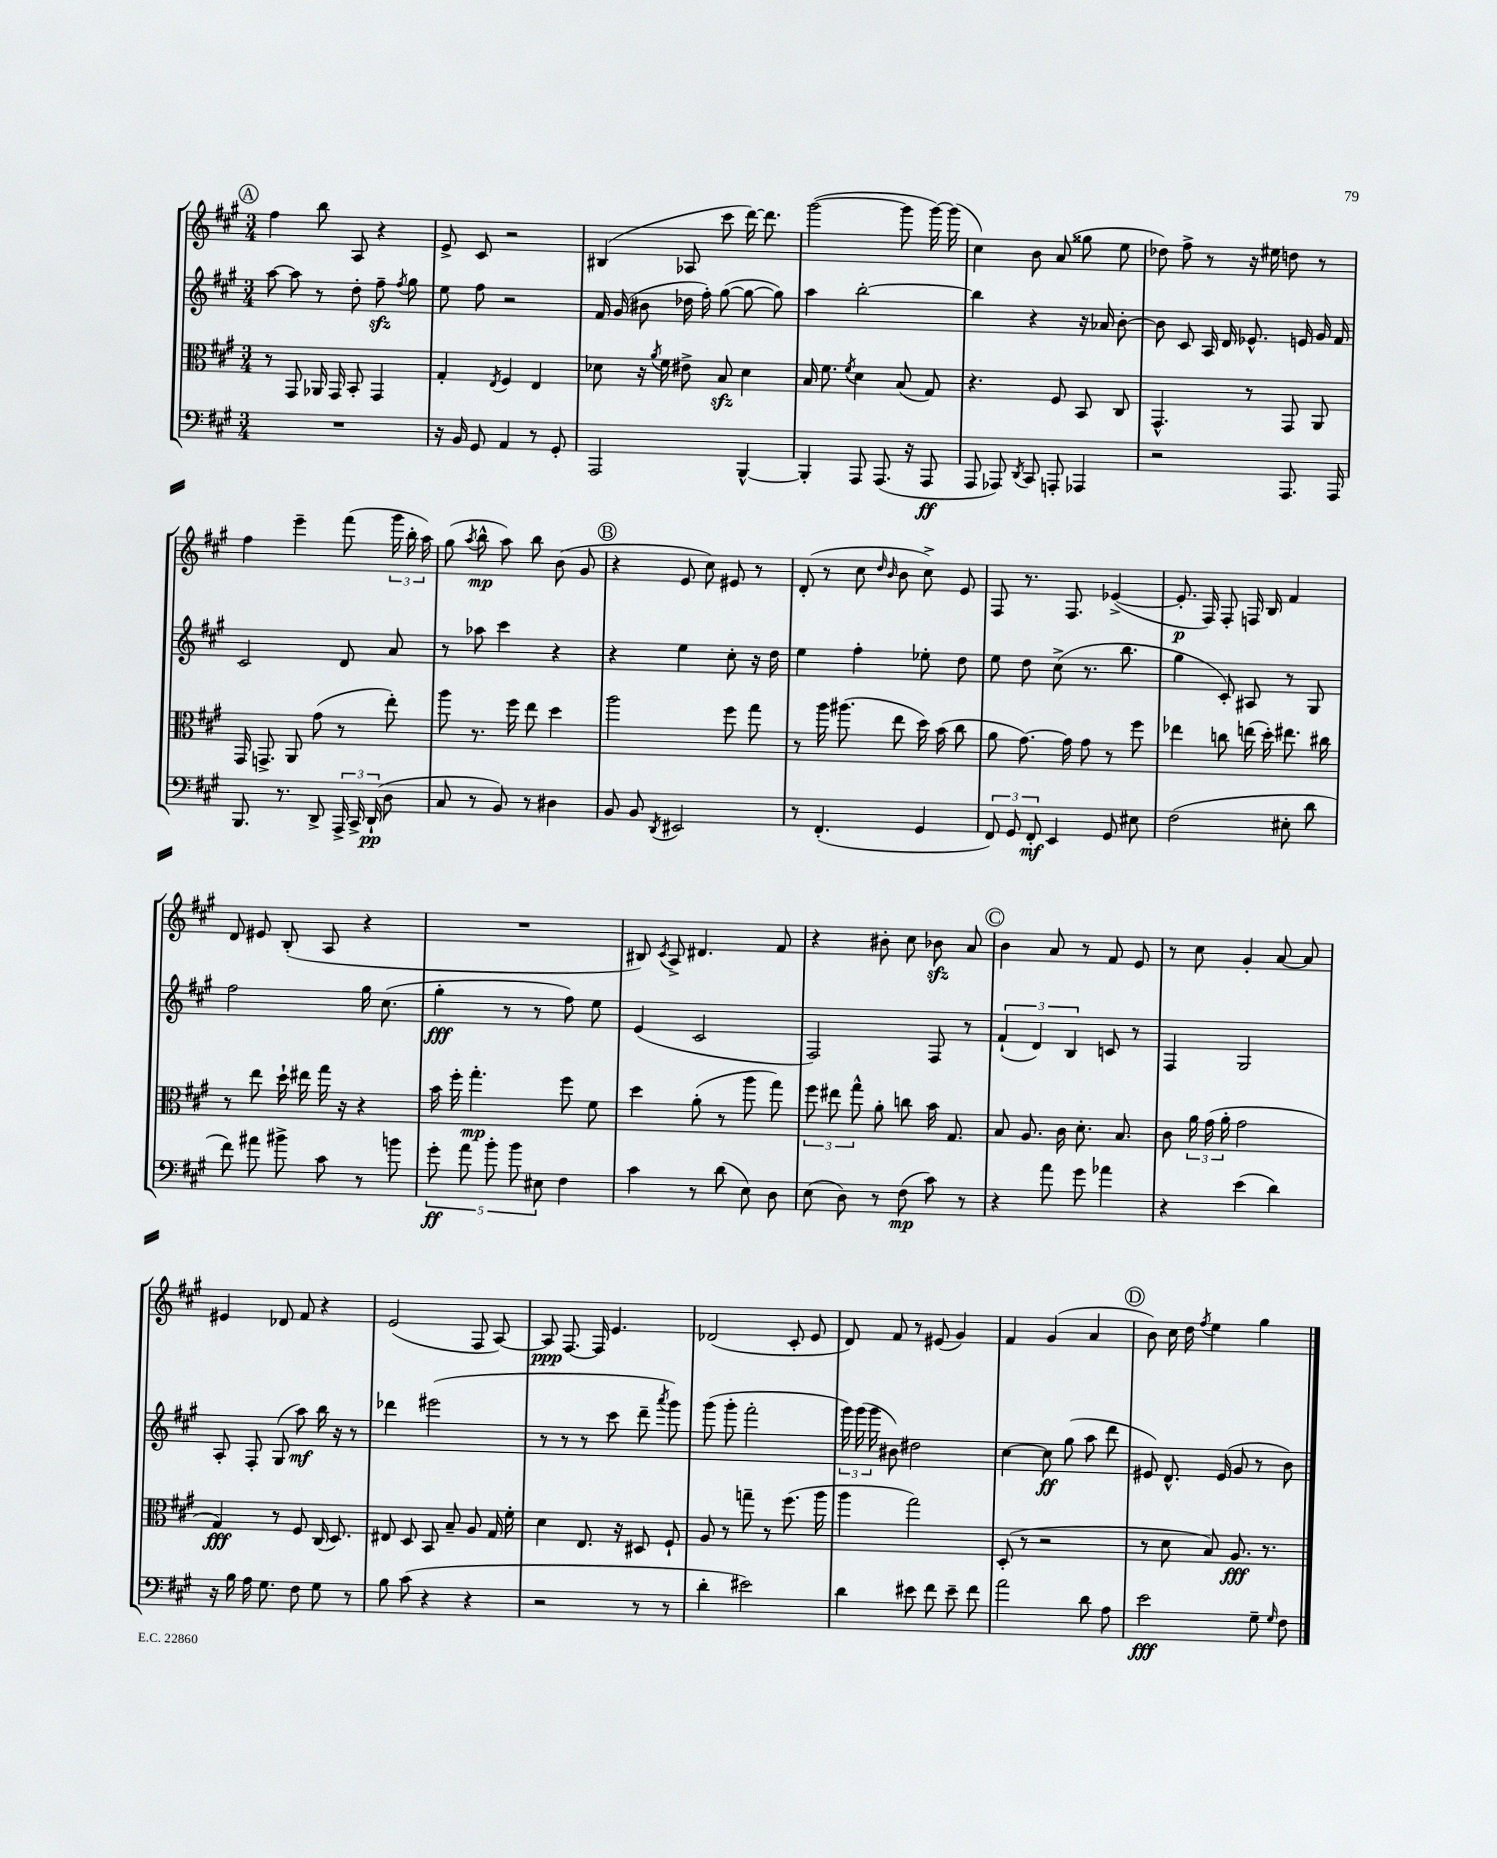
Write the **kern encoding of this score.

**kern	**kern	**kern	**kern
*staff4	*staff3	*staff2	*staff1
*clefF4	*clefC3	*clefG2	*clefG2
*k[f#c#g#]	*k[f#c#g#]	*k[f#c#g#]	*k[f#c#g#]
*M3/4	*M3/4	*M3/4	*M3/4
2.r	8r	[8aa	4ff#
.	8GG#	8aa]	.
.	16AA-	8r	8bb
.	16GG#	.	.
.	8BB'	8dd'	8A
.	4GG#	8ff#~	4r
.	.	8qff#	.
.	.	8gg#	.
=	=	=	=
16r	4G#'	8ee	8e^
16BB	.	.	.
8GG#	.	8ff#	8c#
.	8qE	.	.
4AA	4F#	2r	2r
8r	4E	.	.
8GG#'	.	.	.
=	=	=	=
2AAA	8d-	16f#	(4B#
.	.	(16g#	.
.	16r	8b#	.
.	8qa	.	.
.	16f#	.	.
.	8e#^	16dd-	8A-
.	.	16ff#')	.
.	8B	([8gg#	8ccc#
[4BBB^^	4d-	8gg#_	[16ddd)
.	.	.	8.ddd]
.	.	8gg#])	.
=	=	=	=
4BBB']	16B	4aa	([2ggg#
.	8.f#	.	.
.	8qf#	.	.
8AAA	4d	[2bb'	.
(8.AAA	.	.	.
.	(8B	.	8ggg#]
16r	.	.	.
8AAA	8G#)	.	[16ggg#)
.	.	.	(16ggg#]
=	=	=	=
8AAA	4.r	4bb]	4cc#)
8AAA-)	.	.	.
8qDD	.	.	.
8CC#	.	4r	8b
8AAA'	8F#	.	(8a
4AAA-	8BB	16r	8gg##
.	.	16a-	.
.	8C#	[8b'	8ee
=	=	=	=
2r	4.GG#^^	8b]	8dd-)
.	.	8c#	8ff#^
.	.	16A	8r
.	.	16d	.
.	8r	8.e-^^	16r
.	.	.	16ee#
8.AAA	8GG#	.	8dd
.	.	16e	.
.	8AA	16g#	8r
16AAA	.	16f#	.
=	=	=	=
8.BBB	16GG#	2c#	4ff#
.	8.GG^	.	.
8.r	.	.	.
.	8AA	.	4eee~
8DD^	(8g#	.	.
24AAA^	8r	8d	(8fff#
24CC#^	.	.	.
(24DD`	.	.	.
8D	8ee')	8a	24ggg#
.	.	.	24bb'
.	.	.	24aa)
=	=	=	=
8C#	8aa	8r	(8gg#
.	.	.	8qaa
8r	8.r	8aa-	8bb^^
8BB)	.	4ccc#	8aa)
.	16ff#	.	.
8r	8ee	.	8bb
4D#	4dd	4r	(8b
.	.	.	8g#
=	=	=	=
8BB	2aa	4r	4r
8BB	.	.	.
8qDD	.	.	.
2EE#	.	4ee	8e
.	.	.	8cc#)
.	8ff#	8cc#'	8e#
.	8gg#	16r	8r
.	.	16dd	.
=	=	=	=
8r	8r	4ee	(8d'
(4.FF#'	16aa	.	8r
.	(8.aa#	.	.
.	.	4ff#'	8cc#
.	.	.	16qqdd
.	.	.	16qqb
.	8ee	.	8b
4GG#	16dd)	8ee-'	8cc#^)
.	(16b	.	.
.	8cc#	8dd	8e
=	=	=	=
12FF#)	8a	8ee	8F#
12GG#	.	.	.
.	[8.g#)	8dd	8.r
12FF#'	.	.	.
4EE	.	(8cc#^	.
.	16g#]	.	8.F#
.	8g#	8.r	.
8GG#	8r	.	([4e-^
.	.	8.bb	.
8E#	8ff#	.	.
=	=	=	=
(2F#	4ee-	4gg#	8.e-']
.	.	.	16F#)
.	8cc	8c#')	8F#'
.	(16ee	8A#	16F
.	16dd')	.	16B
8E#'	8.ee#	8r	4f#
8d	.	8G#	.
.	16cc#	.	.
=	=	=	=
8f#)	8r	2ff#	8d
8a#	8ee	.	8e#
8b#^	16dd`	.	(8B'
.	16ee#	.	.
8c#	16gg#	.	8A
.	16r	.	.
8r	4r	16gg#	4r
.	.	(8.cc#	.
8b	.	.	.
=	=	=	=
10g#'	16b	4gg#'	2.r
.	16ff#'	.	.
10a	.	.	.
.	4.gg#'	.	.
10b'	.	.	.
.	.	8r	.
10b	.	.	.
.	.	8r	.
10E#	.	.	.
4F#	8ff#	8ff#)	.
.	8f#	8ee	.
=	=	=	=
4c#	4dd	(4e	8B#)
.	.	.	8qc#
.	.	.	8A^
8r	(8a'	2c#	4.d#
(8d	8r	.	.
8E)	8aa	.	.
8D	8gg#)	.	8f#
=	=	=	=
(8E	12ff#	2F#)	4r
.	12ee#	.	.
8D)	.	.	.
.	12gg#^^	.	.
8r	8a'	.	8b#'
(8F#	8cc	.	8cc#
8c#)	16b	8F#	8b-
.	8.G#	.	.
8r	.	8r	8a
=	=	=	=
4r	8B	(6f#`	4b
.	8.A	.	.
.	.	6d)	.
8a	.	.	8a
.	16c#	.	.
.	.	6B	.
8g#	8.d'	.	8r
4a-	.	8c	8f#
.	8.B	.	.
.	.	8r	8e
=	=	=	=
4r	8c#	4F#	8r
.	24a	.	8cc#
.	(24g#	.	.
.	24a'	.	.
(4e	2g#	2G#	4g#'
4d)	.	.	[8a
.	.	.	8a]
=	=	=	=
16r	4G#)	8A'	4e#
16B	.	.	.
16A	.	8F#'	.
8.G#	.	.	.
.	8r	(8G#	8d-
8F#	8F#	8aa)	8f#
8G#	(16C#	16bb	4r
.	8.D)	16r	.
8r	.	8r	.
=	=	=	=
8B	8E#	4ddd-	(2e
(8c#	8D	.	.
4r	8BB	(2eee#	.
.	8B~	.	.
4r	8A	.	8F#
.	16G#	.	[8A)
.	16f#'	.	.
=	=	=	=
2r	4d	8r	8A]
.	.	8r	[8.F#
.	8.E	8r	.
.	.	.	16F#]
.	.	8ccc#	4.e
.	16r	.	.
8r	8D#	8ddd~	.
.	.	8qaaa	.
8r	8F#`	8ggg#)	.
=	=	=	=
4d'	8A	(8ggg#	(2d-
.	8r	8ggg#'	.
2e#)	8gg~	2fff#'	.
.	8r	.	.
.	(8.ff#	.	8c#'
.	.	.	8e
.	16aa	.	.
=	=	=	=
4d	4aa	24ggg#)	8d)
.	.	(24ggg#	.
.	.	24ggg#	.
.	.	8b#)	8f#
8e#	2gg#)	2dd#	8r
8f#	.	.	(8e#
8e#~	.	.	4g#)
8f#	.	.	.
=	=	=	=
2a	(8D'	[4cc#	4f#
.	8r	.	.
.	2r	8cc#]	(4g#
.	.	(8gg#	.
8d	.	8aa	4a
8A	.	8ddd	.
=	=	=	=
2e	8r	8e#)	8b)
.	8d	8.d^^	16cc#
.	.	.	16dd
.	.	.	8qff#
.	8B)	.	4ee
.	.	(16e#	.
.	8.A	8g#	.
8G#~	.	8r	4gg#
.	8.r	.	.
16qqG#	.	.	.
8F#	.	8b)	.
==	==	==	==
*-	*-	*-	*-
